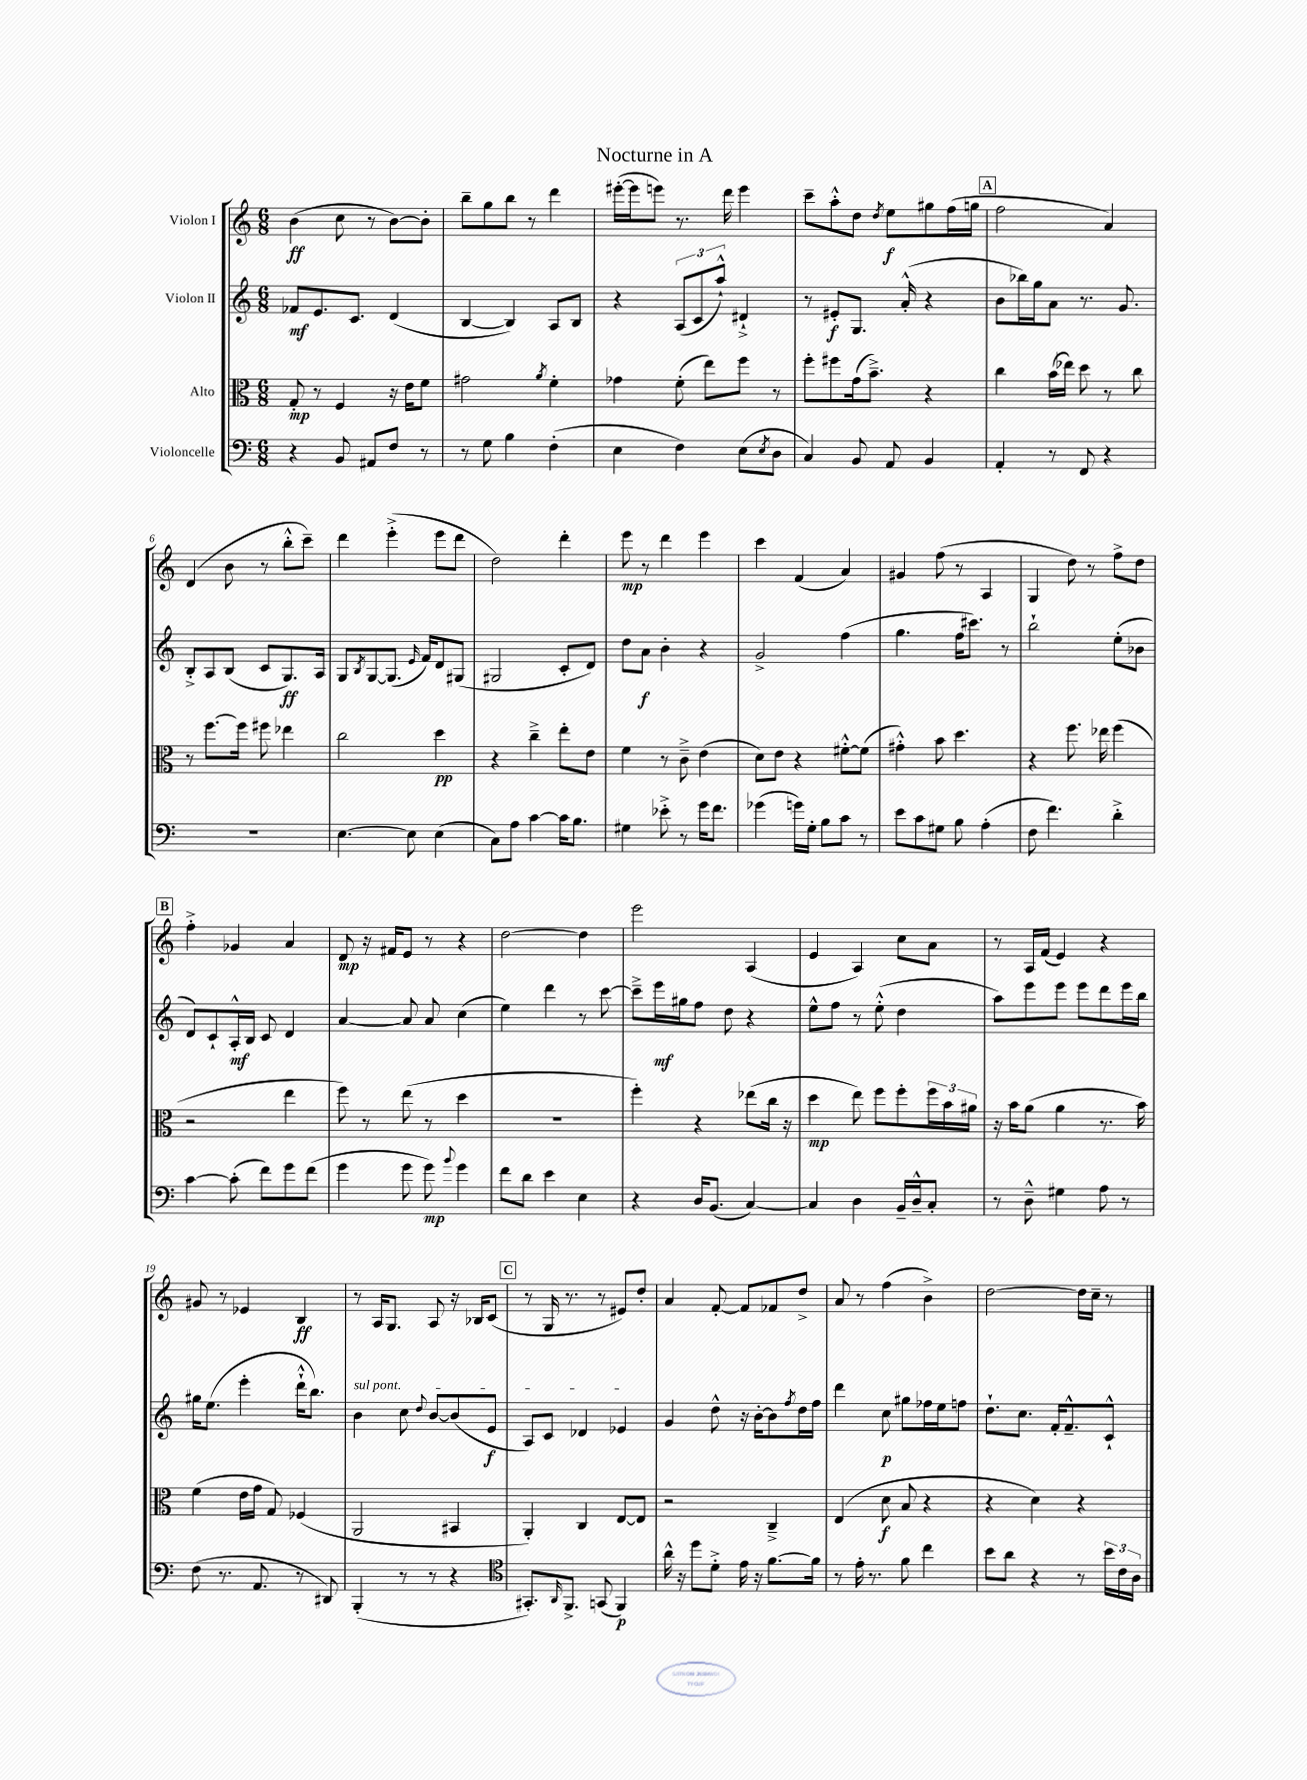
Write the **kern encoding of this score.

**kern	**kern	**kern	**kern
*staff4	*staff3	*staff2	*staff1
*clefF4	*clefC3	*clefG2	*clefG2
*k[]	*k[]	*k[]	*k[]
*M6/8	*M6/8	*M6/8	*M6/8
4r	8G'/	8f-/L	(4b\
.	8r	8.e/	.
8BB/	4F/	.	8cc\
.	.	8.c/J	.
8AA#/L	.	.	8r
8F/J	16r	(4d/	[8b\L)
.	16e\LK	.	.
8r	8f\J	.	8b'\]J
=	=	=	=
8r	2g#\	[4B/	8bb~\L
8G\	.	.	8gg\
4B\	.	4B/])	8bb\J
.	.	.	8r
.	8qa/	.	.
(4F'\	4f'\	8A/L	4ddd\
.	.	8B/J	.
=	=	=	=
4E\	4g-\	4r	([16eee#'\LL
.	.	.	16eee#\]J
.	.	.	8eee\J)
4F\)	(8f'\	(12A/L	8.r
.	.	12c/	.
.	8ee\L)	.	.
.	.	12aa`^^/J)	.
.	.	.	16ddd\
(8E\L	8ff\J	4d#`^/	4eee\
8qE/	.	.	.
8D\J	8r	.	.
=	=	=	=
4C/)	8ff'\L	8r	8ccc~\L
.	8ff#\	8e#'/L	8aa'^^\
8BB/	(16g\k	8.G/J	8dd\J
.	8.b~^\J)	.	.
.	.	.	8qdd/
8AA/	.	.	8ee\L
.	.	(16a'^^/	.
4BB/	4r	4r	8gg#\
.	.	.	(16ff\L
.	.	.	16gg\JJ
=	=	=	=
4AA'/	4cc\	8b\L	2ff\
.	.	16bb-\L)	.
.	.	16gg\J	.
8r	(16b\LL	8a\J	.
.	16ee-\JJ)	.	.
8FF/	8dd\	8.r	.
4r	8r	.	4a/)
.	.	8.g/	.
.	8cc\	.	.
=	=	=	=
2.r	8r	8B'^/L	(4d/
.	[8.ff\L	8A/	.
.	.	(8B/J	8b\
.	16ff\]Jk	.	.
.	8ff#\	8c/L	8r
.	4ee-\	8.G/)	8bb'^^\L
.	.	.	8ccc~\J)
.	.	16A/Jk	.
=	=	=	=
[4.E\	2cc\	8G/L	4ddd\
.	.	8qB/	.
.	.	[8G/	.
.	.	(8.G/]J	(4eee'^\
8E\]	.	.	.
.	.	16qqe/	.
.	.	16f/LK)	.
(4E\	4dd\	8d/	8eee\L
.	.	(8G#/J	8ddd\J
=	=	=	=
8C\L)	4r	2G#/	2dd\)
8A\J	.	.	.
[4c\	4cc~^\	.	.
16c\]LK	8ee'\L	8c'/L	4ddd'\
8.B\J	.	.	.
.	8e\J	8d/J)	.
=	=	=	=
4G#\	4f\	8dd\L	8eee\
.	.	8a\J	8r
8e-'^\	8r	4b'\	4ddd\
8r	8c~^\	.	.
16g\LK	(4e\	4r	4eee\
8.f\J	.	.	.
=	=	=	=
(4g-\	8d\L)	2g^/	4ccc\
.	8e\J	.	.
16g\LL)	4r	.	(4f/
16G'\JJ	.	.	.
8B\L	.	.	.
8c\J	[8f#'^^\L	(4ff\	4a/)
8r	(8f#\]J	.	.
=	=	=	=
8e\L	4g#'^^\)	4.gg\	4g#/
8c\	.	.	.
8G#\J	8b\	.	(8ff\
8B\	4.dd\	16ff\LK	8r
.	.	8.ccc#\J)	.
(4A'\	.	.	4A/
.	.	8r	.
=	=	=	=
8F\	4r	2bb`\	4G/
4.f\)	.	.	.
.	8.ff\	.	8dd\)
.	.	.	8r
.	16ee-\	.	.
4d'^\	(4ff\	(8ee'\L	8ff^\L
.	.	8b-\J	8dd\J
=	=	=	=
[4c\	2r	8d/L)	4ff'^\
.	.	8c`/	.
(8c'\]	.	16A'^^/L	4g-/
.	.	16B/JJ	.
8f\L)	.	8c/	.
8g\	4ee\	4d/	4a/
(8f\J	.	.	.
=	=	=	=
4g\	8ff\)	[4a/	8d/
.	8r	.	16r
.	.	.	16f#/LK
8g\	(8ee\	8a/]	8e/J
8g\)	8r	8a/	8r
8qqb/	.	.	.
4g\	4dd\	(4cc\	4r
=	=	=	=
8f\L	2.r	4ee\)	[2dd\
8d\J	.	.	.
4e\	.	4ddd\	.
4E\	.	8r	4dd\]
.	.	[8ccc\	.
=	=	=	=
4r	4ff'\)	8ccc~^\]L	2eee\
.	.	16eee\L	.
.	.	16gg#\J	.
16D/LK	4r	8ff\J	.
(8.BB/J	.	.	.
.	.	8dd\	.
[4C/)	(8ee-\L	4r	(4A/
.	16cc\Jk	.	.
.	16r	.	.
=	=	=	=
4C/]	4dd\	8ee^^\L	4e/
.	.	8ff\J	.
4D\	8ee\)	8r	4A/)
.	8ff\L	(8ee'^^\	.
16BB~/LL	8ff'\	4dd\	8cc\L
16D~^^/J	.	.	.
8C'/J	24ff\L	.	8a\J
.	24b\	.	.
.	24a#\JJ	.	.
=	=	=	=
8r	16r	8aa\L)	8r
.	16b\LK	.	.
8D~^^\	(8a\J	8eee\	16A/LL
.	.	.	(16f/JJ
4G#\	4a\	8eee\J	4e/)
.	.	8eee\L	.
8A\	8.r	8ddd\	4r
8r	.	16eee\L	.
.	16b\)	16bb\JJ	.
=	=	=	=
(8F\	(4f\	16gg#\LK	8g#/
.	.	(8.ee\J	.
8.r	.	.	8r
.	16e\LL	4eee'\	4e-/
8.AA/	16g\JJ	.	.
.	8G/)	.	.
8r	(4F-/	16ddd`^^\LK	4B/
.	.	8.bb\J)	.
8DD#/)	.	.	.
=	=	=	=
(4BBB'/	2AA/	4b\	8r
.	.	.	16A/LK
.	.	.	8.G/J
8r	.	8cc\	.
.	.	8qqdd/	.
8r	.	[8b/L	8A/
4r	4BB#/	(8b/]	16r
.	.	.	16B-/LK
.	.	8e/J	(8c/J
=	=	=	=
*clefC4	*	*	*
8.GG#'/L)	4AA'/)	8A/L)	8r
.	.	8c/J	16G/
16qqAA/	.	.	.
8.FF^/J	.	.	8.r
.	4C/	4d-/	.
(8GG/	.	.	8r
4FF/)	[8E/L	4e-/	8e#/L)
.	8E/]J	.	8dd'/J
=	=	=	=
16a^^\	2r	4g/	4a/
16r	.	.	.
8dd\L	.	.	.
8d'^\J	.	8dd^^\	[8f'/
16e\	.	16r	8f/]L
16r	.	[16b'\LK	.
[8.f\L	4C~^/	8b\]	8f-/
.	.	8qff/	.
.	.	16dd\L	8dd^/J
16f\]Jk	.	16ff\JJ	.
=	=	=	=
8r	(4E/	4ddd\	8a/
16e'\	.	.	8r
8.r	.	.	.
.	8d\	8cc\	(4ff\
8f\	8B/	8gg#\L	.
4cc\	4r	16ff-\L	4b^\)
.	.	16ee\J	.
.	.	8ff\J	.
=	=	=	=
8b\L	4r	8.dd`\L	[2dd\
8a\J	.	.	.
.	.	8.cc\J	.
4r	4d\)	.	.
.	.	16f'/LK	.
.	.	8.f~^^/	.
8r	4r	.	16dd\]LL
.	.	.	16cc~\JJ
24b\LL	.	8c`^^/J	8r
24c\	.	.	.
24A\JJ	.	.	.
==	==	==	==
*-	*-	*-	*-
